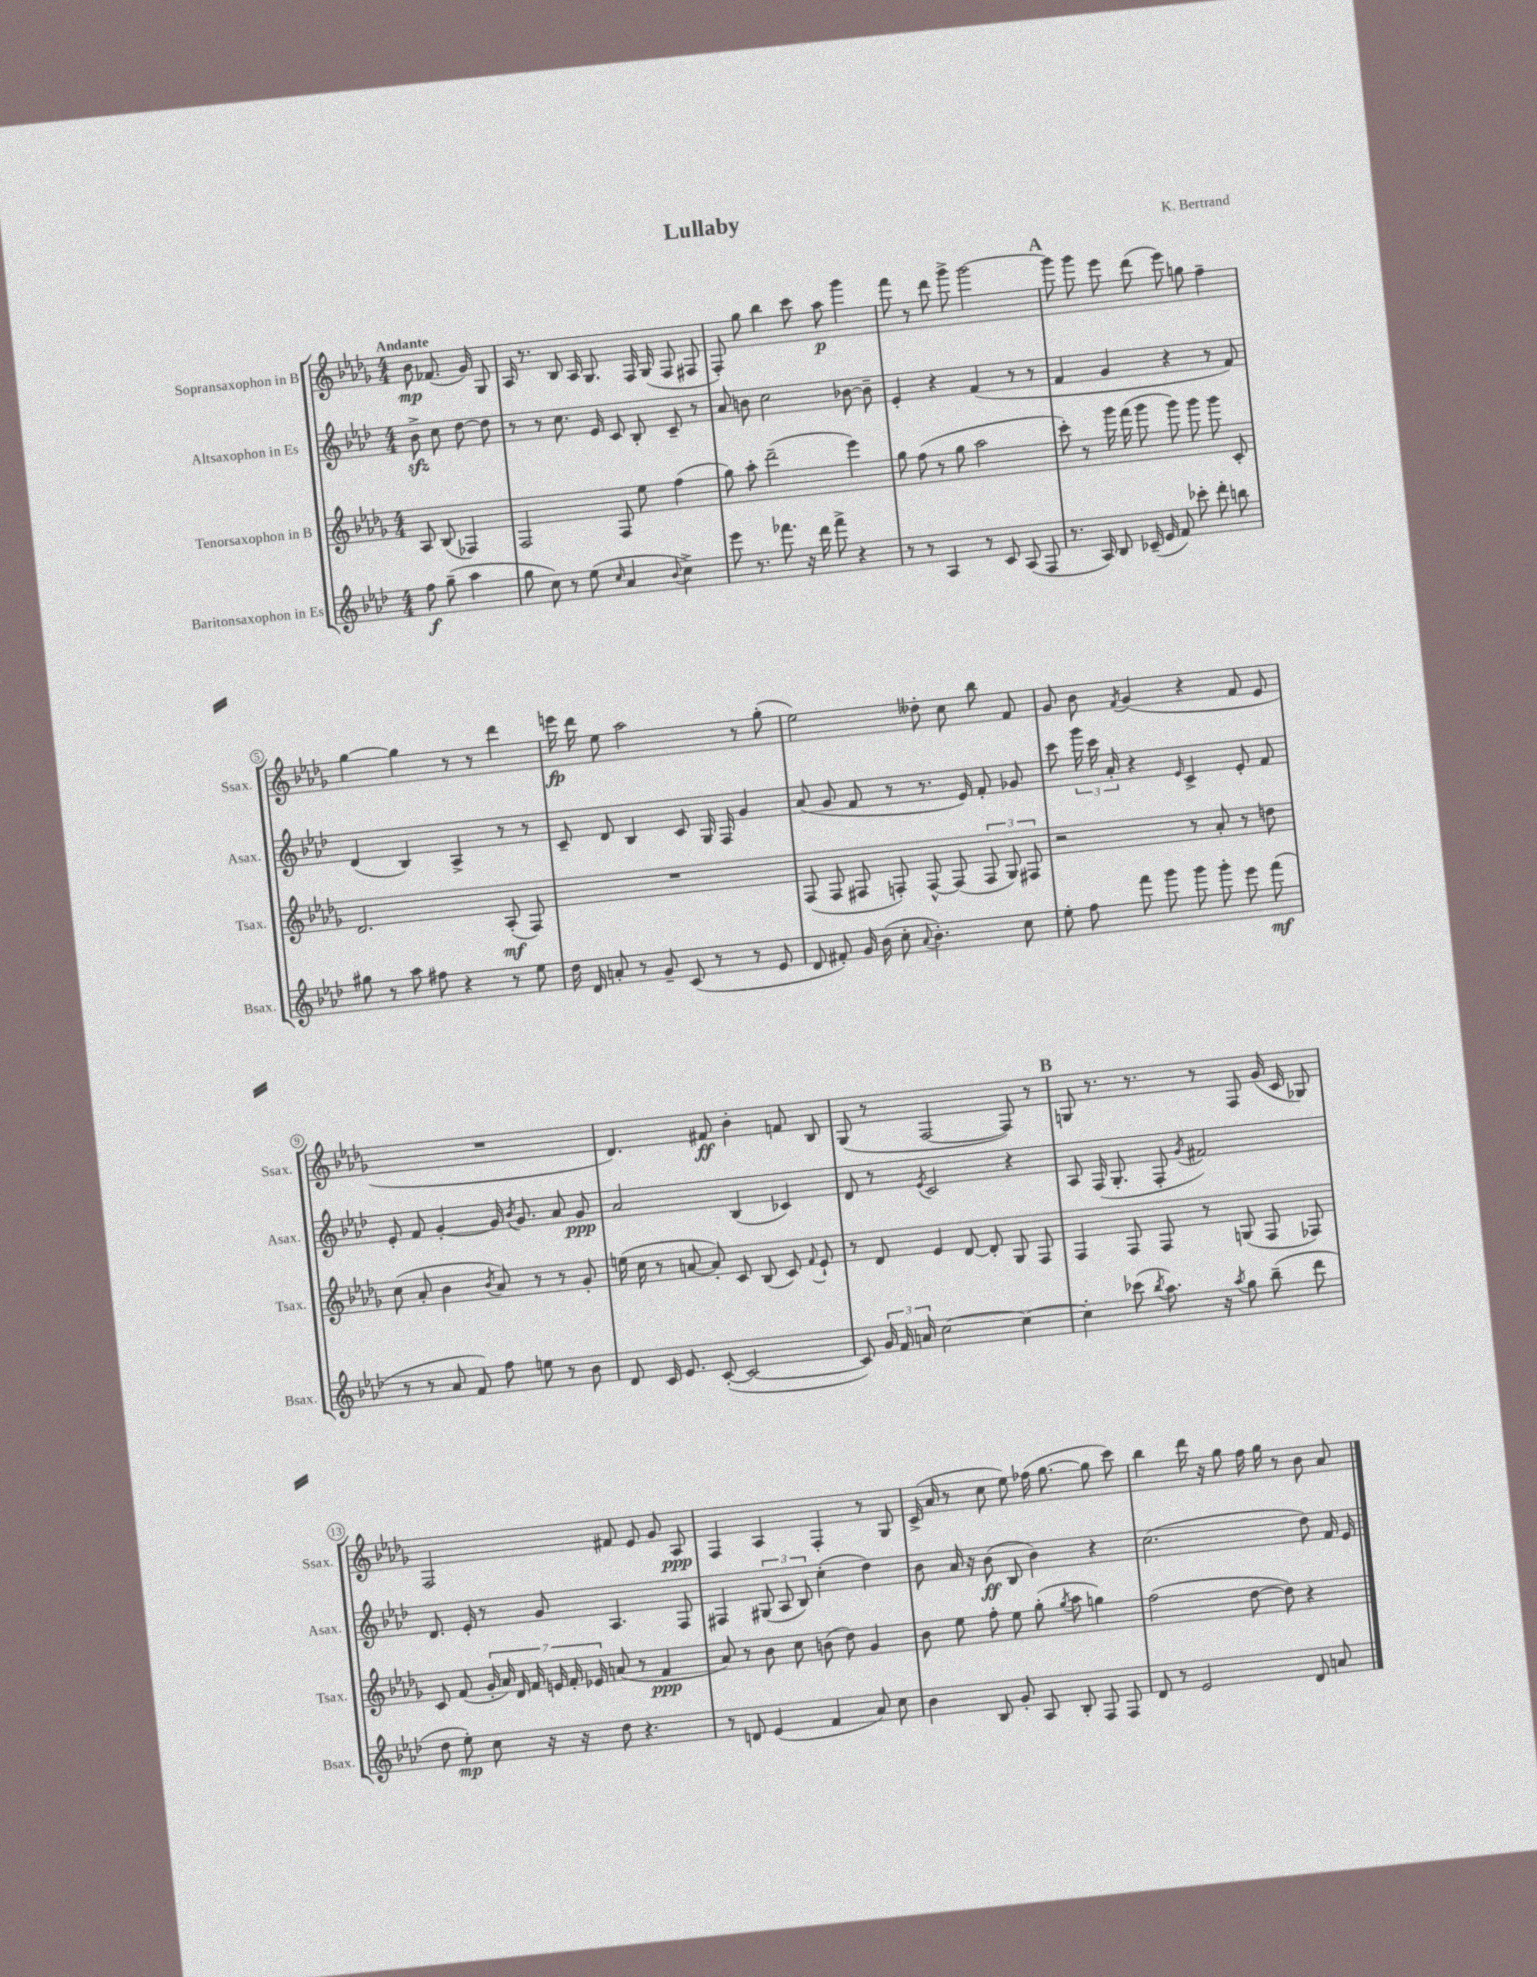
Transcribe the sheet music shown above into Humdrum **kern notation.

**kern	**kern	**kern	**kern
*staff4	*staff3	*staff2	*staff1
*clefG2	*clefG2	*clefG2	*clefG2
*k[b-e-a-d-]	*k[b-e-a-d-g-]	*k[b-e-a-d-]	*k[b-e-a-d-g-]
*M4/4	*M4/4	*M4/4	*M4/4
8ff	8A-	8b-^	8b-
(8gg~	(8B-	8cc	(8.f-
4aa-	4F-)	[8dd-	.
.	.	.	16g-)
.	.	8dd-]	8G-
=	=	=	=
8gg	2F	8r	16A-
.	.	.	8.r
8cc)	.	8r	.
8r	.	8.cc	8B-
(8ee-	.	.	16A-
.	.	16e-	8.G-
16qqcc	.	.	.
4a-	8F	8c	.
.	8ee-	8B-'	16F
.	.	.	(16G-
8qqb-	.	.	.
4cc^)	(4ff	8c~	8F
.	.	8r	8F#
=	=	=	=
8eee-	8gg-)	8a-	8F')
8.r	8aa-'	8b	8gg-
.	(2ddd-~	2cc	4bb-
8.fff-	.	.	.
16r	.	.	8ccc
16ddd-	.	.	.
8fff-^	.	.	8aa-
4r	4eee-)	[8b-	4ggg-
.	.	8b-~]	.
=	=	=	=
8r	8gg-	4e-'	8fff
8r	(8ff	.	8r
4A-	8r	4r	8ddd-
.	8gg-	.	8ggg-^
8r	2aa-	(4f	[2ggg-
8c	.	.	.
(8A-	.	8r	.
8F	.	8r	.
=	=	=	=
8.r	8ccc')	4f	8ggg-]
.	8r	.	8ggg-
16A-)	.	.	.
8B-	16ggg-	4g	8eee-
.	(16fff	.	.
(16c-~	8ggg-	.	(8ddd-
16e-	.	.	.
8f)	8ggg-)	4r	8eee-)
8ccc-'	8ggg-	.	8gg
8ddd-'	8ggg-	8r	4ff~
8bb	8c'	8f)	.
=	=	=	=
8gg#	2.d-	(4d-	[4gg-
8r	.	.	.
8aa-	.	4B-)	4gg-]
8ff#	.	.	.
4r	.	4A-^	8r
.	.	.	8r
8r	(8A-'	8r	4ddd-
8ee-	8F)	8r	.
=	=	=	=
16dd-	1r	8c~	16eee
16d-	.	.	16ddd-
8a'	.	8d-	8ee-
8r	.	4B-	2aa-
8g~	.	.	.
(8c	.	8c	.
8r	.	16G	.
.	.	16F	.
8r	.	4g	8r
8e-	.	.	(8gg-'
=	=	=	=
8d-	(8F	(8a-	2ee-)
8f#')	8F	8g	.
16g	8F#	8f	.
(16b-	.	.	.
8cc'	8F')	8r	.
8qqa-	.	.	.
4.b-')	[8F^^	8.r	8dd--'
.	(8F]	.	8cc
.	.	16e-)	.
.	12F	8f'	8bb-
.	12G-)	.	.
8cc	.	8g-	8f
.	12F#	.	.
=	=	=	=
8ee-'	2r	8ccc	8g-
8ff	.	24ggg	8b-
.	.	24ccc	.
.	.	24a-'	.
.	.	.	8qf
8fff	.	4r	(4g-
8ggg	.	.	.
.	.	16qqe-	.
8ggg	8r	4c^	4r
8ggg'	8a-'	.	.
8eee-	8r	8e-'	8f
(8fff	8dd	8f	8e-
=	=	=	=
8r	(8cc	8e-'	1r
8r	8a-'	8f	.
8a-	4b-	[4g'	.
8f)	.	.	.
.	8qb-	.	.
8ff	8a-)	16g]	.
.	.	8qb-	.
.	.	8.g	.
8ee	8r	.	.
8r	8r	8a-	.
8b-	8g-'	8g	.
=	=	=	=
8d-	(16ee	2a-	4.d-)
.	16cc	.	.
16c	8r	.	.
8.e-	.	.	.
.	[8a	.	.
([8c'	8a'])	.	8f#
2c_	8c	(4B-	4b-'
.	(8B-	.	.
.	8c)	4c-)	8f
.	8qqf	.	.
.	8e-`	.	8B-
=	=	=	=
8c])	8r	8d-	(8G-
24g	8d-	8r	8r
24f	.	.	.
24a	.	.	.
.	.	8qe-	.
[2cc	4e-	2c	[2F
.	[8d-	.	.
.	8d-']	.	.
4cc_	8G-	4r	8F])
.	8F	.	8r
=	=	=	=
4cc']	4F	8A-	8G
.	.	(16F	8.r
.	.	8.G'	.
(8ccc-	8F	.	.
.	.	.	8.r
8qbb-	.	.	.
8.aa-)	8F	8F'	.
.	.	8qg	.
.	8r	2f#)	8r
16r	.	.	.
8qaa-	.	.	.
8gg	(8G	.	8F
(8bb-~	8F	.	(16g-
.	.	.	16c
8ddd-	8F-)	.	8G-)
=	=	=	=
8dd-	8c	8.d-	2F
8ee-')	(8f	.	.
.	.	16e-'	.
8cc	28g-'	8r	.
.	28a-)	.	.
.	28d-	.	.
.	28f	.	.
16r	.	8g	.
.	28e	.	.
.	28f'	.	.
16r	.	.	.
.	28e-	.	.
8dd-	(8a	4.A-	8f#
4.r	8r	.	8e-
.	4f	.	8g-
.	.	8F	8A-
=	=	=	=
8r	8a-)	4F#	4F
8d	8r	.	.
(4e-	8b-	(12G#	4A-
.	.	12A-	.
.	8cc	.	.
.	.	12B-)	.
4f	(8b	(4cc'	4F'
.	8dd-)	.	.
8a-)	4g-	4dd-)	8r
8cc	.	.	8G-
=	=	=	=
4b-	8b-	8b-	(16c^
.	.	.	16a-
.	8ee-	16a-	8r
.	.	16r	.
8B-	8ff'	(8b-	8cc
8g'	8ee-	8B-	8ee-)
8A-	(8gg-'	4b-)	(16ff-
.	.	.	[8.gg-
.	8qgg-	.	.
8B-'	8aa-	.	.
8F	4gg)	4r	8gg-]
8F	.	.	8ccc)
=	=	=	=
8d-	(2ff	(2.cc	4bb-
8r	.	.	.
2e-	.	.	16ddd-
.	.	.	16r
.	.	.	8gg-
.	[8dd-	.	16ff
.	.	.	16gg-
.	8dd-])	.	8r
8d-	4r	8dd-)	8b-
8a	.	16f	8a-
.	.	16e-	.
==	==	==	==
*-	*-	*-	*-
